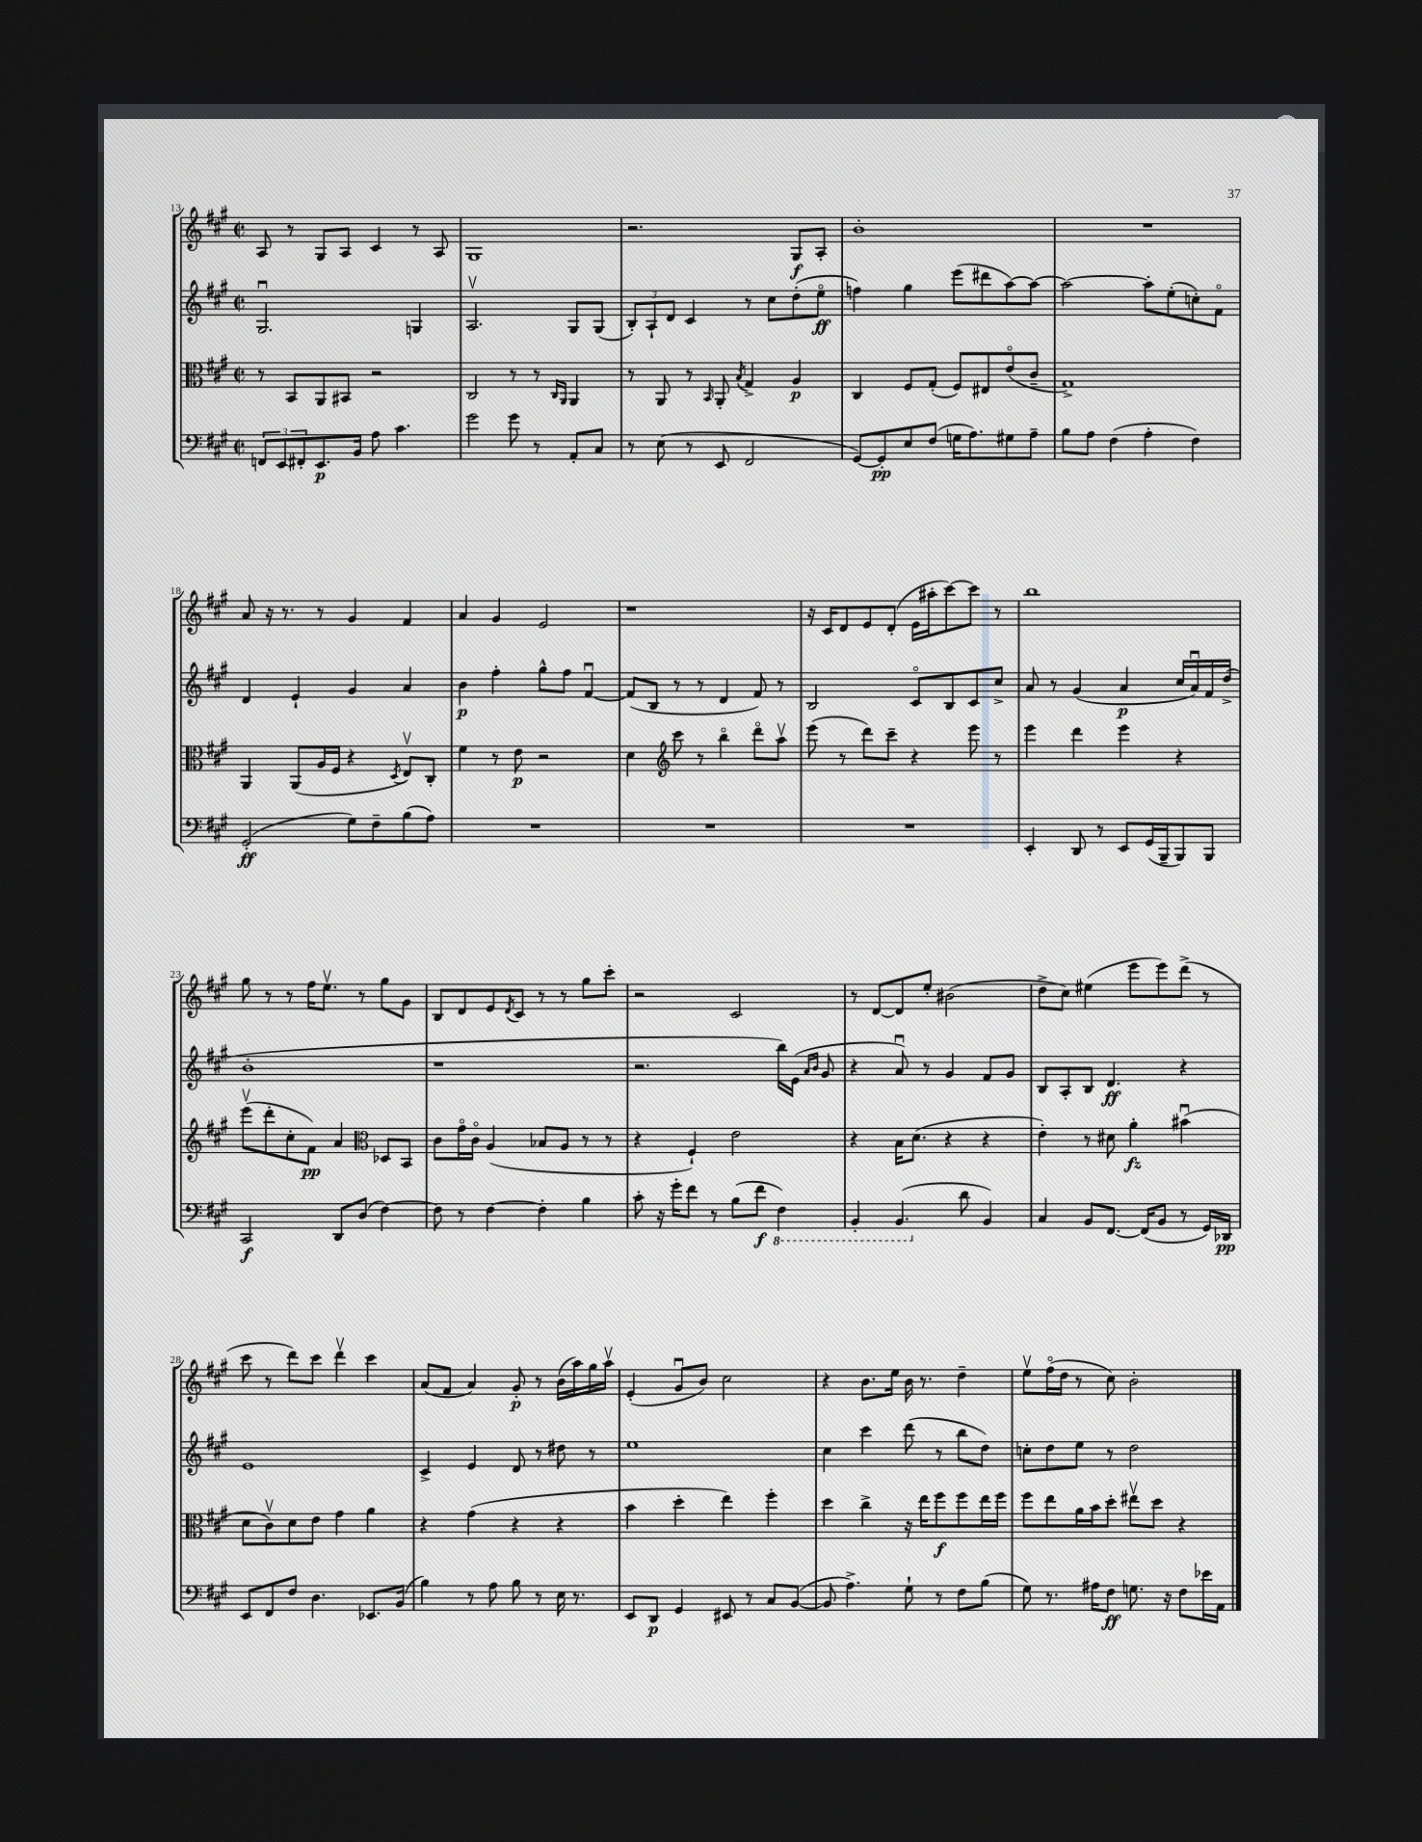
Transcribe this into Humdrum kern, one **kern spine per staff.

**kern	**kern	**kern	**kern
*staff4	*staff3	*staff2	*staff1
*clefF4	*clefC3	*clefG2	*clefG2
*k[f#c#g#]	*k[f#c#g#]	*k[f#c#g#]	*k[f#c#g#]
*M2/2	*M2/2	*M2/2	*M2/2
*met(c|)	*met(c|)	*met(c|)	*met(c|)
12FF	8r	2.G#u	8A
12EE	.	.	.
.	8BB	.	8r
12FF#'	.	.	.
8.EE	8AA	.	8G#
.	8BB#	.	8A
16BB	.	.	.
8A	2r	.	4c#
4.c#	.	.	.
.	.	4G	8r
.	.	.	8A
=	=	=	=
2g#	2C#	2.Av	1G#
8g#	8r	.	.
8r	8r	.	.
.	16qqC#	.	.
.	16qqAA	.	.
8AA'	4AA	8G#	.
8C#	.	(8G#	.
=	=	=	=
8r	8r	12B')	2.r
.	.	12A`	.
(8E	8AA	.	.
.	.	12d	.
8r	8r	4c#	.
.	16qqBB	.	.
8EE	8AA'	.	.
.	8qB	.	.
2FF#	4G#^	8r	.
.	.	8cc#	.
.	4A	(8dd'	8G#
.	.	8eeo	8A'
=	=	=	=
[8GG#)	4C#	4ff)	1b'
8GG#']	.	.	.
8E	8F#	4gg#	.
(8F#	(8G#'	.	.
16G	8F#)	(8eee	.
8.A)	.	.	.
.	8E#	8ddd#	.
8G#	(8eo	[8aa)	.
8A~	8c#~	8aa_	.
=	=	=	=
8B	1G#^)	2aa_	1r
8A	.	.	.
(4F#	.	.	.
4A'	.	8aa']	.
.	.	(8ee'	.
4F#)	.	8cc')	.
.	.	8f#o	.
=	=	=	=
(2GG#'	4AA	4d	8a
.	.	.	16r
.	.	.	8.r
.	(8AA	4e`	.
.	16A	.	8r
.	16F#	.	.
8G#)	4r	4g#	4g#
8F#~	.	.	.
.	8qD	.	.
(8B	8Ev)	4a	4f#
8A)	8C#'	.	.
=	=	=	=
1r	4f#	4b	4a
.	8r	4ff#'	4g#
.	8e	.	.
.	2r	8gg#^^	2e
.	.	8ff#	.
.	.	[4f#u	.
=	=	=	=
1r	4d	(8f#]	1r
.	.	8B	.
*	*clefG2	*	*
.	8ccc#	8r	.
.	8r	8r	.
.	4bbo	4d	.
.	8dddo	8f#)	.
.	8aav	8r	.
=	=	=	=
1r	(8eee	2B	16r
.	.	.	16c#
.	8r	.	8d
.	8ddd)	.	8e
.	8ccc#~	.	(8d'
.	4r	8c#o	16e
.	.	.	16aa#'
.	.	8B	[8ccc#)
.	8eee	8c#	8ccc#]
.	8r	8cc#^	8r
=	=	=	=
4EE'	4eee	8a	1bb
.	.	8r	.
8DD	4ddd	(4g#	.
8r	.	.	.
8EE	4eee	4a	.
(16GG#	.	.	.
16BBB~	.	.	.
8BBB)	4r	16cc#	.
.	.	16au)	.
8BBB	.	16f#	.
.	.	(16dd^	.
=	=	=	=
2CC#	(8eeev	1b'	8gg#
.	8ddd'	.	8r
.	8cc#'	.	8r
.	8f#)	.	16ff#
.	.	.	8.eev
8DD	4a	.	.
(8D	.	.	8r
*	*clefC3	*	*
[4F#)	8D-	.	8gg#
.	8BB	.	8g#
=	=	=	=
8F#]	8c#	1r	8B
8r	16g#o	.	8d
.	16c#o	.	.
[4F#	(4A	.	8e
.	.	.	8qd
.	.	.	8c#
4F#']	8B-	.	8r
.	8A	.	8r
4B	8r	.	8gg#
.	8r	.	8ccc#'
=	=	=	=
8c#'	4r	2.r	2r
16r	.	.	.
16g#'	.	.	.
8f#	4F#`)	.	.
8r	.	.	.
(8B	2e	.	2c#
8f#	.	.	.
4FF#)	.	16bb)	.
.	.	(16e	.
.	.	16qqa	.
.	.	16qqb	.
.	.	8g#	.
=	=	=	=
4BBB'	4r	4r	8r
.	.	.	[8d
(4.BBB	16B	8au)	8d]
.	(8.d	.	.
.	.	8r	8ee'
.	4r	4g#	(2b#
8d	.	.	.
4BB)	4r	8f#	.
.	.	8g#	.
=	=	=	=
4C#	4e')	8B	8dd^
.	.	8A'	8cc#)
8BB	8r	8B	(4ee#
[8.FF#	8d#	4.d	.
.	4a'	.	8eee
(16FF#]	.	.	.
8BB	.	.	8eee)
8r	(4b#u	4r	(8ddd^
16GG#)	.	.	8r
16DD-	.	.	.
=	=	=	=
8EE	8d	1e	8ccc#
8FF#	8c#v)	.	8r
8F#	8d	.	8ddd)
4.D	8e	.	8ccc#
.	4g#	.	4dddv
8.EE-	4a	.	4ccc#
(16BB	.	.	.
=	=	=	=
4B)	4r	4c#^	(8a
.	.	.	8f#
8r	(4g#	4e	4a)
8A	.	.	.
8B	4r	8d	8g#'
8r	.	8r	8r
16E	4r	8dd#	(16b
8.r	.	.	16aa)
.	.	8r	16gg#
.	.	.	16aav
=	=	=	=
8EE	4b	1ee	(4e'
8DD	.	.	.
4GG#	4dd'	.	8g#u
.	.	.	8b)
8EE#	4ee)	.	2cc#
8r	.	.	.
8C#	4ff#'	.	.
([8BB	.	.	.
=	=	=	=
8BB]	4dd	4cc#	4r
4.A^)	.	.	.
.	4cc#^	4ccc#	8.b
.	.	.	16ee
8G#`	16r	(8ddd	16b
.	16ee	.	8.r
8r	8ff#	8r	.
8F#	8ff#	8bb	4dd~
(8B	16ee	8dd)	.
.	16ff#	.	.
=	=	=	=
8G#)	8ff#	8cc'	8eev
8.r	8ee	8dd	(16ff#o
.	.	.	16dd
.	16a	8ee	8r
16A#	16b	.	.
8F#	8dd'	8r	8cc#)
8.G	8ee#v	2dd	2b'
.	8dd	.	.
16r	.	.	.
8F#	4r	.	.
16e-	.	.	.
16AA	.	.	.
==	==	==	==
*-	*-	*-	*-
